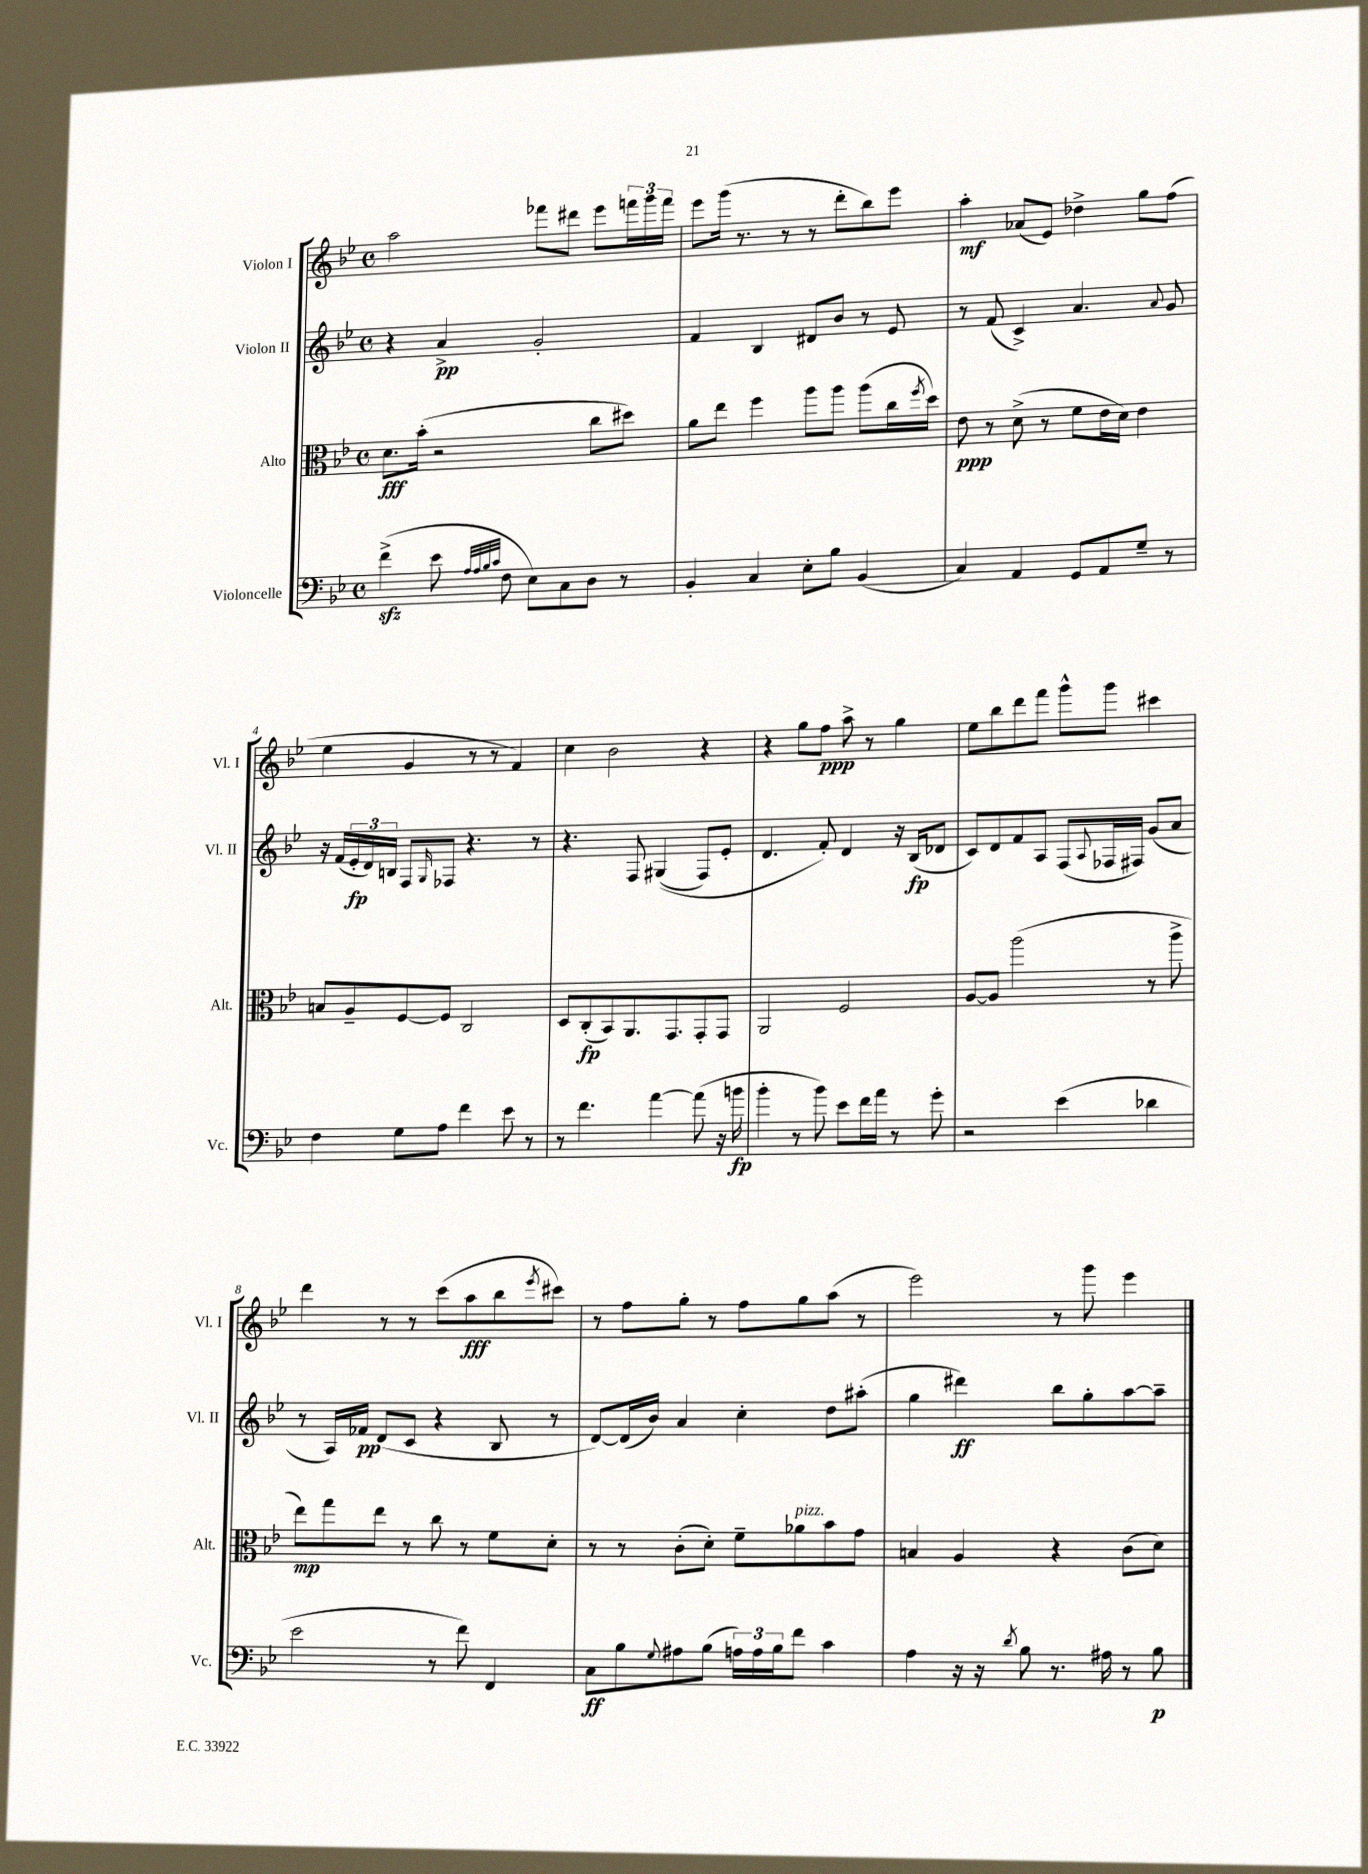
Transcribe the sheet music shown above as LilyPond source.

<<
\new StaffGroup <<
\new Staff = "s0" \with { instrumentName = "Violon I" shortInstrumentName = "Vl. I" } {
    \clef treble \key bes \major \defaultTimeSignature \time 4/4
    a''2 fes'''8 dis'''8 ees'''8 \tuplet 3/2 { f'''16 g'''16 f'''16 } |
    ees'''8 g'''16( r8. r8 r8 d'''8-. bes''8) ees'''8 |
    a''4-.\mf aes'8( ees'8) des''4-> g''8 f''8( |
    ees''4 g'4 r8 r8 f'4) |
    c''4 bes'2 r4 |
    r4 g''8 f''8\ppp a''8-> r8 g''4 |
    ees''8 bes''8 d'''8 f'''8 g'''8-^ g'''8 cis'''4 |
    d'''4 r8 r8 c'''8( a''8\fff bes''8 \acciaccatura { ees'''8 } cis'''8) |
    r8 f''8 g''8-. r8 f''8 g''8 a''8( r8 |
    ees'''2) r8 g'''8 ees'''4 \bar "|." |
}
\new Staff = "s1" \with { instrumentName = "Violon II" shortInstrumentName = "Vl. II" } {
    \clef treble \key bes \major \defaultTimeSignature \time 4/4
    r4 a'4->\pp g'2-. |
    f'4 bes4 dis'8 bes'8 r8 ees'8 |
    r8 f'8( c'4->) a'4. \appoggiatura { a'8 } g'8 |
    r16 f'16( \tuplet 3/2 { ees'16-.\fp d'16) b16 } f8 \grace { g16 } fes8 r4. r8 |
    r4. f8 gis4(\( f8) ees'8-. |
    d'4. f'8-.\) d'4 r16 bes16\fp( des'8 |
    c'8) d'8 f'8 a8 f8( \appoggiatura { a8 } fes16 fis16) g'8( a'8 |
    r8 a16) fes'16\pp d'8( c'8 r4 bes8 r8 |
    d'8~) d'16( bes'16) a'4 c''4-. d''8 ais''8-.( |
    g''4 dis'''4\ff) bes''8 g''8-. a''8~ a''8-- \bar "|." |
}
\new Staff = "s2" \with { instrumentName = "Alto" shortInstrumentName = "Alt." } {
    \clef alto \key bes \major \defaultTimeSignature \time 4/4
    d'8.\fff bes'16-.( r2 c''8 dis''8) |
    a'8 ees''8 f''4 a''8 a''8 a''8( c''16 \acciaccatura { f''8 } d''16) |
    ees'8\ppp r8 d'8->( r8 f'8 ees'16 d'16) ees'4 |
    b8 a8-- f8~ f8 c2 |
    d8 c8-.\fp( bes,8) a,8. g,8. g,8-. g,8 |
    a,2 f2 |
    a8~ a8 a''2( r8 a''8-> |
    ees''8\mp) g''8 ees''8 r8 c''8 r8 f'8 d'8-. |
    r8 r8 c'8-.( d'8-.) f'8-- aes'8^\markup { \italic "pizz." } bes'8 g'8 |
    b4 a4 r4 c'8( d'8) \bar "|." |
}
\new Staff = "s3" \with { instrumentName = "Violoncelle" shortInstrumentName = "Vc." } {
    \clef bass \key bes \major \defaultTimeSignature \time 4/4
    f'4->\sfz( ees'8 \grace { a32 a32 bes32 c'32 } f8 ees8) c8 d8 r8 |
    bes,4-. c4 ees8-. bes8 bes,4( |
    c4) a,4 g,8 a,8 g8-- r8 |
    f4 g8 a8 f'4 ees'8 r8 |
    r8 f'4. a'4~ a'8( r16 b'16\fp |
    bes'4-. r8 bes'8) ees'8 f'16 a'16 r8 g'8-. |
    r2 ees'4( des'4 |
    ees'2 r8 f'8) f,4 |
    c8\ff bes8 \appoggiatura { g8 } ais8 bes8( \tuplet 3/2 { a16) a16 bes16 } f'8 c'4 |
    a4 r16 r16 \acciaccatura { d'8 } bes8 r8. ais16 r8 bes8\p \bar "|." |
}
>>
>>
